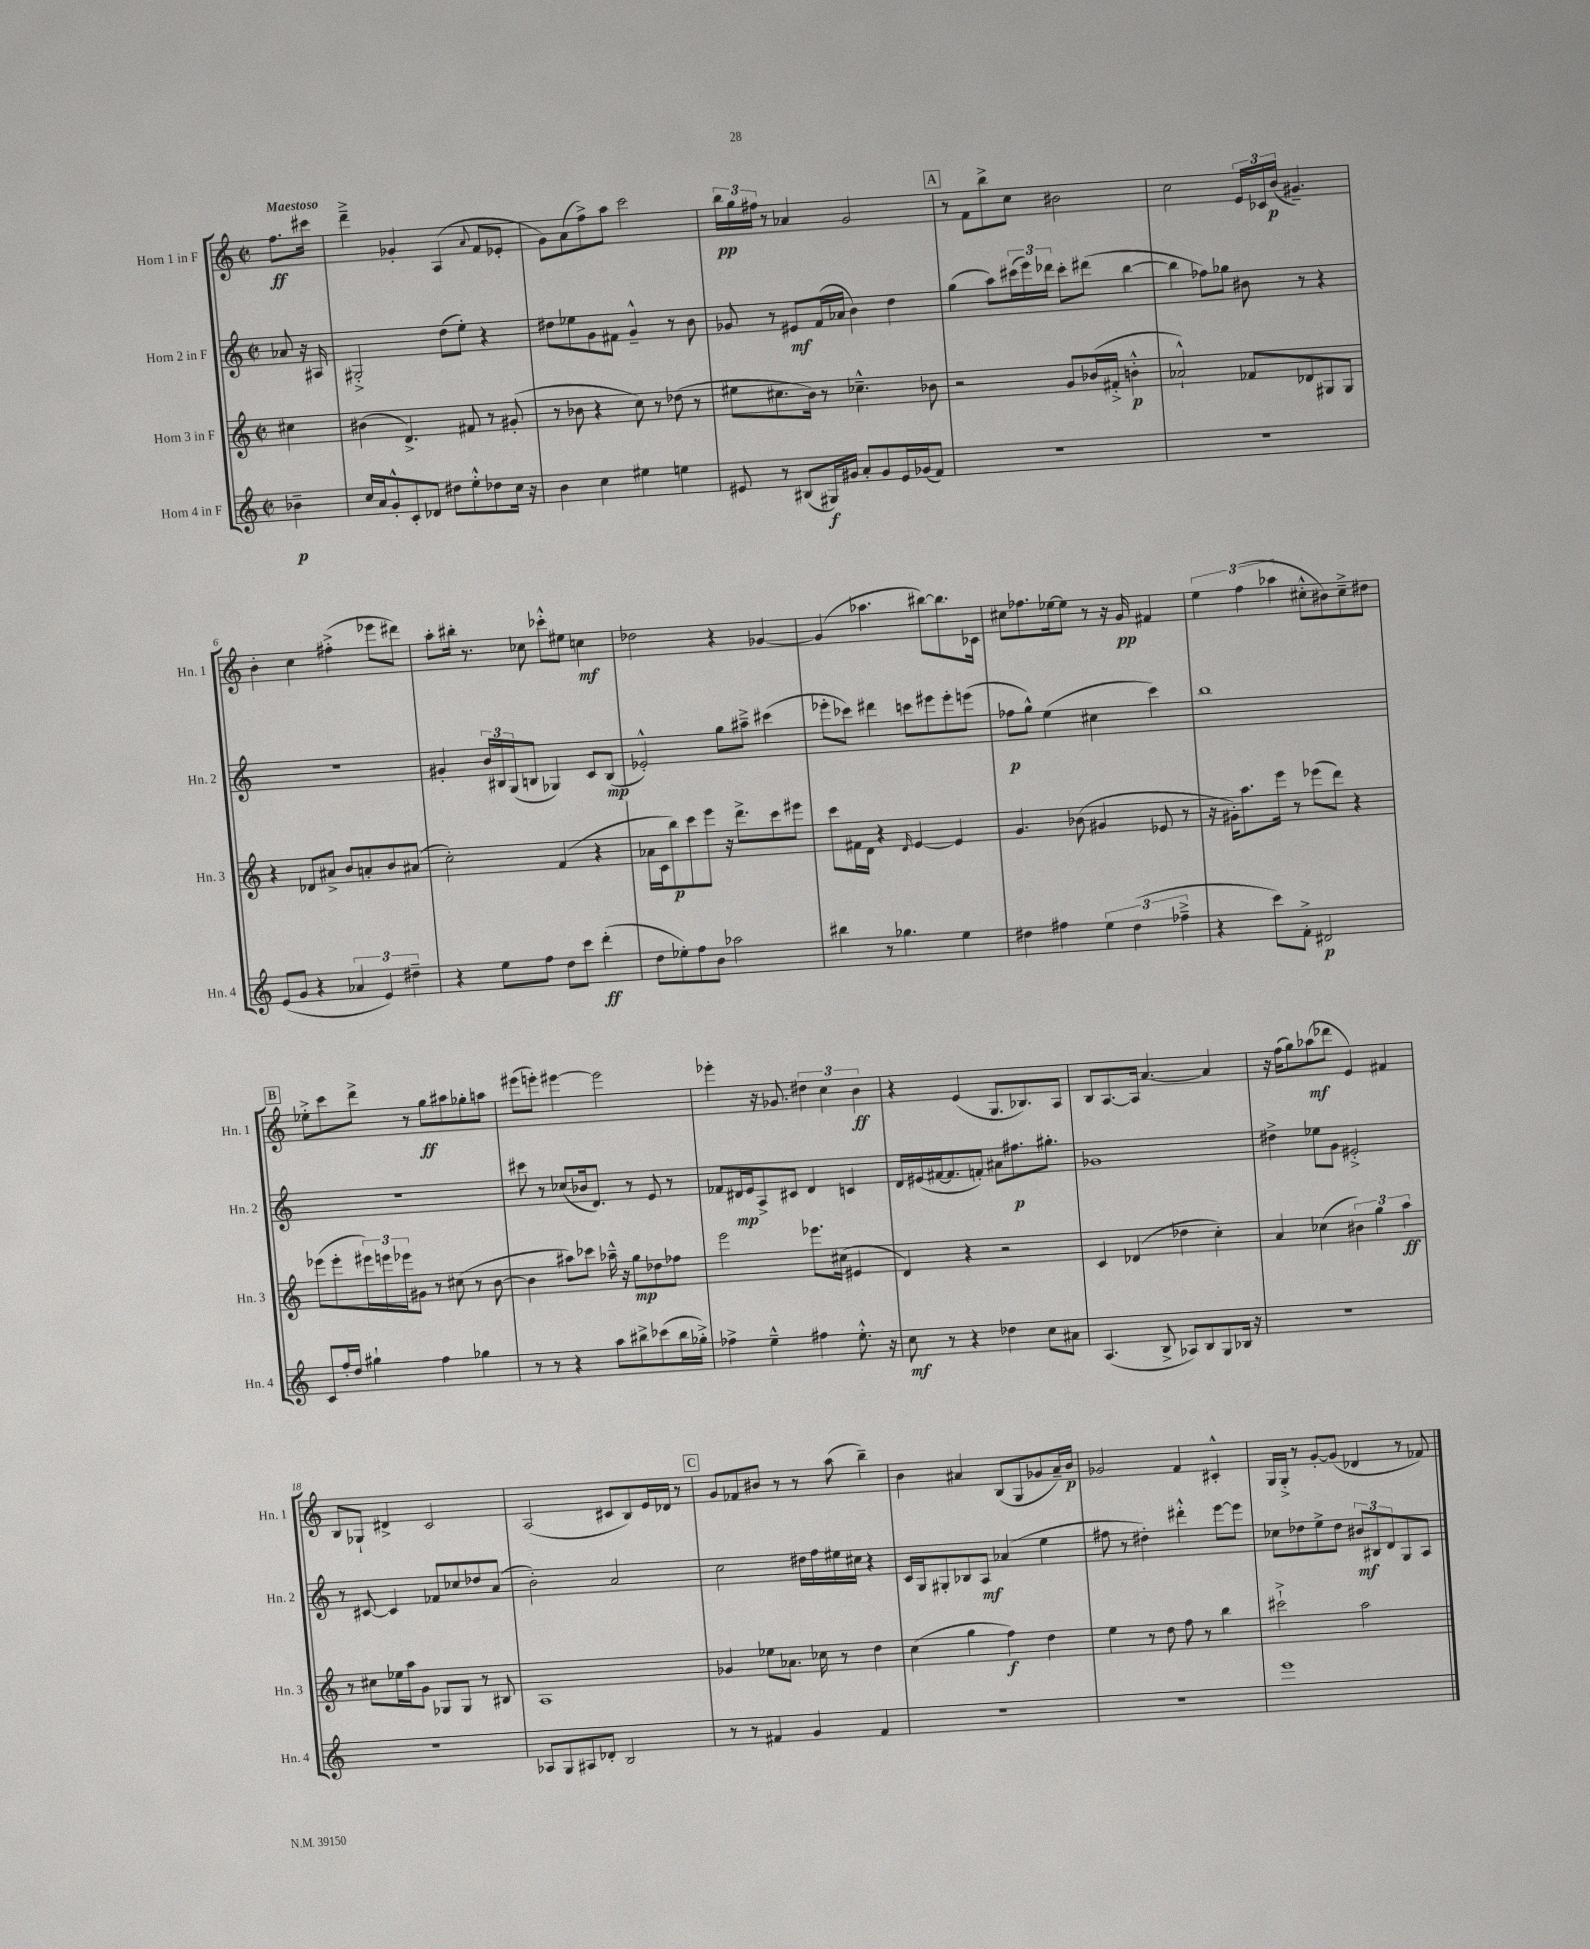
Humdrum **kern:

**kern	**kern	**kern	**kern
*staff4	*staff3	*staff2	*staff1
*clefG2	*clefG2	*clefG2	*clefG2
*k[]	*k[]	*k[]	*k[]
*M2/2	*M2/2	*M2/2	*M2/2
*met(c|)	*met(c|)	*met(c|)	*met(c|)
4b-~\	4cc#\	8a-/	8.ff\L
.	.	16r	.
.	.	16A#/	16ccc#\Jk
=	=	=	=
16cc/LL	(4b#\	2G#'^/	4ddd~^\
16a/J	.	.	.
8g'^^/	.	.	.
8c'/	4.d^/)	.	4g-'/
8d-/J	.	.	.
8dd#\L	.	(8dd\L	(4A/
8ee'^^\	8f#/	8ee'\J)	.
.	.	.	8qqa/
8dd-\	8r	4r	8f/L
16cc\Jk	(8g#'/	.	8e-'/J
16r	.	.	.
=	=	=	=
4b\	8r	8dd#\L	8g\L)
.	8b-\	8ee-\	(8a\
4cc\	4r	8g\	8ff^\)
.	.	8f#\J	8aa\J
4ee#\	8cc\)	4g~^^/	2ccc\
.	8r	.	.
4ee\	(8dd-\	8r	.
.	8r	8b\	.
=	=	=	=
8e#/	8ee#\L	8g-/	24bb\LL
.	.	.	24gg\
.	.	.	24ff#\JJ
8r	8.cc#\	8r	8r
(8B#/L	.	8e#/L	4a-/
.	16b\Jk)	.	.
16G#/L)	8r	(16f/L	.
16g#/JJ	.	16a-/JJ	.
8a'/L	4.cc-~^^\	4b\)	2g/
8g#/	.	.	.
16e#/L	.	4dd\	.
(16g-/J	.	.	.
8f/J)	8b-\	.	.
=	=	=	=
1r	2r	(4gg\	8r
.	.	.	8f\L
.	.	8aa\L)	8bb^\
.	.	(24ccc#\L	8cc\J
.	.	24eee\)	.
.	.	24ddd-\JJ	.
.	8g/L	8ccc#'\L	2b#\
.	(16b-/L	(8ddd#\J	.
.	16f#'^/JJ	.	.
.	4b'^^\	[4bb\	.
=	=	=	=
1r	2a-`^^/)	4bb\]	2cc\
.	.	8ff-\L)	.
.	.	8gg-\J	.
.	8f-/L	8b#\	24e/LL
.	.	.	24c-/
.	.	.	(24b/JJ
.	8d-/	8r	4.g#~/)
.	8G#/	4r	.
.	8G#/J	.	.
=	=	=	=
(8e/L	4r	1r	4b'\
8g/J	.	.	.
4r	8d-/L	.	4cc\
.	8a#^/J	.	.
6a-/	8b/L	.	(4ff#'^\
.	8a'/	.	.
6e/)	.	.	.
.	8b/	.	8eee-\L
6dd#~\	.	.	.
.	(8a#/J	.	8ddd#\J)
=	=	=	=
4r	2cc'\)	4g#'/	8aa'\L
.	.	.	16bb#'\Jk
.	.	.	8.r
8ee\L	.	24b/LL	.
.	.	24B#/	.
.	.	(24G/J	.
8ff\J	.	8B/J	8cc-\
8dd\L	(4f/	4G-/)	8ccc-'^^\L
8ccc\J	.	.	8ee#\J
(4ddd'\	4r	8c/L	4cc\
.	.	(8B/J	.
=	=	=	=
8dd\L	16a-\LL	2e-'^^/)	2dd-\
.	16c\J	.	.
8ee-'\)	8bb\)	.	.
8ff\	8ccc\	.	.
8b\J	8eee\J	.	.
2aa-\	16r	8gg\L	4r
.	8.ddd^\L	.	.
.	.	8aa#~^\J	.
.	8ccc\	(4ccc#\	[4g-/
.	8eee#\J	.	.
=	=	=	=
4bb#\	8ccc\L	8eee-'\L	(4g-/]
.	16f#\L	8ccc-\J)	.
.	16d\JJ	.	.
8r	4r	4ddd#\	4.aa-\
4.gg-\	.	.	.
.	16qqd/	.	.
.	[4e/	8ccc\L	.
.	.	8eee#\	[8bb#\L)
4ee\	4e/]	8eee#'\	8.bb#\]
.	.	(8eee\J	.
.	.	.	16c-\Jk
=	=	=	=
4dd#\	4.g/	8ff-\L	8cc#\L
.	.	8gg^^\J)	8.ff-\
4ff#\	.	(4ee\	.
.	.	.	[16ee-\k
.	(8b-\	.	8ee-\]J
6ee\	4g#/	4cc#\	8r
.	.	.	16r
(6dd#\	.	.	.
.	.	.	16g/
.	8e-/	4ccc\)	4f#/
6ff-~^\	.	.	.
.	8r	.	.
=	=	=	=
4r	16r	1bb	6ee\
.	16g#'\LK)	.	.
.	8.aa\	.	.
.	.	.	(6ff\
8ccc\L)	.	.	.
.	16eee\Jk	.	.
.	.	.	6aa-\
8f'^\J	8r	.	.
2d#/	(8eee-\L	.	8cc#'^^\L
.	8ddd\J)	.	8b#\)
.	4r	.	8cc#~^\
.	.	.	8dd#\J
=	=	=	=
8c/L	(8eee-\L	1r	8ee-'^\L
16ff'/L	8eee-'\	.	8ccc\
16dd/JJ	.	.	.
4gg#`\	24eee#\L)	.	8ddd^\J
.	24eee\	.	.
.	24eee-\J	.	.
.	8g#\J	.	8r
4ff\	8r	.	8gg\L
.	(8cc#\	.	8aa#\
4gg-\	8r	.	8gg-'\
.	[8b\	.	8aa\J
=	=	=	=
8r	4b\]	8ccc#\	(8eee#\L
8r	.	8r	8eee'\J)
4r	8aa#\L)	(8cc-/L	[4eee#\
.	8ccc-\J	16b-/k	.
.	.	8.d/J)	.
8aa\L	16aa-~^^\	.	2eee#\]
.	16r	.	.
8bb#^\	8gg\L	8r	.
(8ccc-\	8dd-\	8e/	.
16bb#\L	8ff-\J	8r	.
16gg-'^\JJ)	.	.	.
=	=	=	=
4ff-^\	2eee\	8f-/L	4eee-'\
.	.	16d#/L	.
.	.	16e/J	.
4ee~^^\	.	8A^/	16r
.	.	.	8.g-/
.	.	8c#/J	.
4ff#\	8.eee-\L	4d#/	6dd#\
.	.	.	6cc\
.	(16cc#\Jk	.	.
8.ee'^^\	4e#/	4c/	.
.	.	.	6b\
16r	.	.	.
=	=	=	=
8cc\	4d/)	16d/LL	4r
.	.	(16e#/	.
8r	.	[16f#/J	.
.	.	8.f#/]	.
4r	4r	.	(4e/
.	.	8f'/J)	.
4dd-\	2r	8a#\L	8.G/L
.	.	8.ff#\	.
.	.	.	8.B-/)
8cc\L	.	.	.
.	.	8.gg#'\J	.
8a#\J	.	.	8A/J
=	=	=	=
(4.A/	4c/	1g-	8B/L
.	.	.	[8.A/
.	(4d-/	.	.
.	.	.	16A/]Jk
8B^/	.	.	[4.a/
8A-/L)	4dd-\	.	.
8B/	.	.	.
8G/	4cc'\)	.	4a/]
16B-/Jk	.	.	.
16r	.	.	.
=	=	=	=
1r	4a/	4dd#^\	16r
.	.	.	(16ff\LK
.	.	.	8gg\)
.	(4cc-\	8ee-\L	(8aa-\
.	.	8g\J	8ddd-\J
.	6b#\)	2e#'^/	4e/)
.	6gg\	.	.
.	.	.	4f#/
.	6aa\	.	.
=	=	=	=
1r	8r	8r	8B/L
.	8cc#\L	[8c#/	8G-`/J
.	16ee-\L	4c#/]	4d#^/
.	16aa\J	.	.
.	8g\J	.	.
.	8G-/L	8f-/L	2c/
.	8G-/J	8cc-/	.
.	8r	8dd-/	.
.	8B#/	(8a/J	.
=	=	=	=
8A-/L	1A	2b'\)	(2A/
8G/	.	.	.
8A#/	.	.	.
8d-'/J	.	.	.
2B/	.	2a/	8c#/L
.	.	.	8B/)
.	.	.	16e/L
.	.	.	16d-/JJ
.	.	.	8r
=	=	=	=
8r	4g-/	2cc\	8g/L
8r	.	.	8f-/
4f#/	8ee-\L	.	8b#/J
.	8.a-\J	.	8r
4g/	.	16dd#\LL	8r
.	16cc-\	16ff\	.
.	8r	16ee#\	(8aa\
.	.	16cc#\JJ	.
4f#/	4dd\	4r	4bb~\)
=	=	=	=
1r	(4cc\	16c/LL	4b\
.	.	16G/J	.
.	.	8G#'/	.
.	4gg\	8B-/	4a#/
.	.	8A/J	.
.	4ff\)	(4a-/	(8B/L
.	.	.	8G/
.	4dd\	4ee\	8g-/
.	.	.	16a#~/L)
.	.	.	16b/JJ
=	=	=	=
1r	4ee\	8ff#\	2g-/
.	.	8r	.
.	8r	4dd#'\)	.
.	8dd\	.	.
.	8ff\	4ddd#'^^\	4f/
.	8r	.	.
.	4bb\	[8eee\L	4c#'^^/
.	.	8eee\]J	.
=	=	=	=
1eee	2ccc#`^\	8cc-\L	16G/LL
.	.	.	16G'^/JJ
.	.	8dd-\	8r
.	.	8ee^\	[8g'/L
.	.	8dd-\J	(8g/]J
.	2aa\	12b#/L	4d-/
.	.	12B#/	.
.	.	12d/	.
.	.	8G/	8r
.	.	8A/J	8f-/)
==	==	==	==
*-	*-	*-	*-
